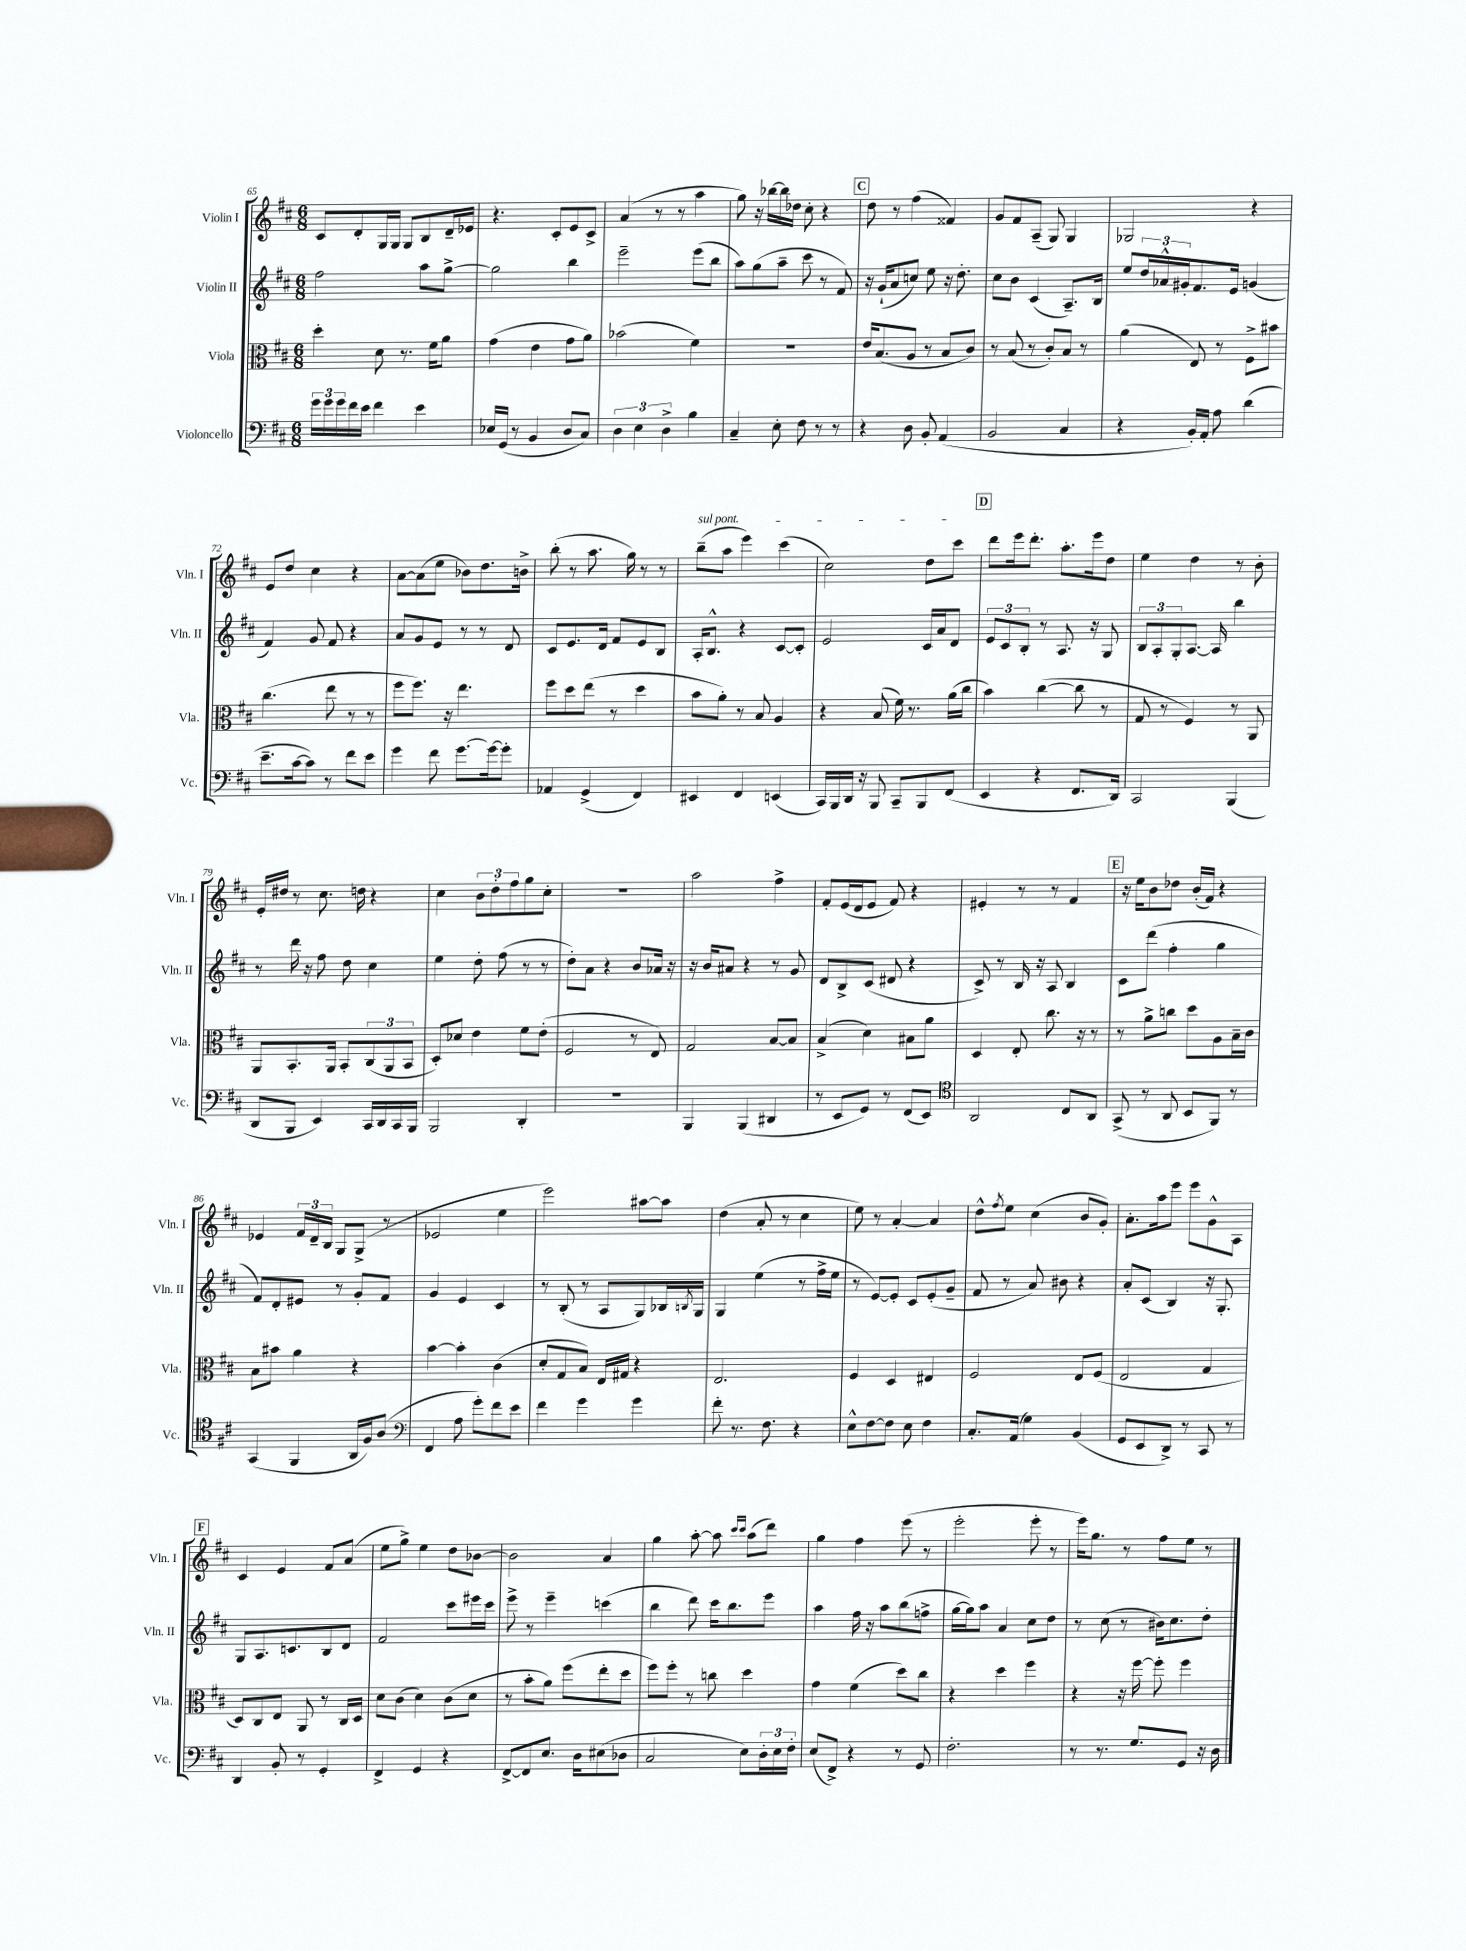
<<
\new StaffGroup <<
\new Staff = "s0" \with { instrumentName = "Violin I" shortInstrumentName = "Vln. I" } {
    \clef treble \key d \major \numericTimeSignature \time 6/8
    cis'8 d'8-. g16 g16 g8 b8 d'16-- ees'16 |
    r4. cis'8-. e'8 cis'8-> |
    a'4( r8 r8 a''4 |
    g''8) r16 bes''16~ bes''16 des''16 cis''8-. r4 |
    \mark \markup { \box "C" } d''8 r8 fis''4( fisis'4) |
    g'8 fis'8 a8--( g8) g4 |
    ges2 r4 |
    e'8 d''8 cis''4 r4 |
    a'8~ a'8( e''8 bes'8) d''8. b'16-> |
    b''8-.( r8 a''8. g''16) r8 r8 |
    \once \override TextSpanner.bound-details.left.text = \markup { \italic "sul pont." } b''8--\startTextSpan( a''8 e'''4) cis'''4( |
    cis''2) d''8 cis'''8\stopTextSpan |
    \mark \markup { \box "D" } d'''8 e'''16 d'''8.-. a''8.-. e'''16 d''8 |
    e''4 d''4 r8 b'8-. |
    e'16-. dis''16 r8 cis''8. d''16 r4 |
    cis''4 \tuplet 3/2 { b'8 d''8-. fis''8 } g''8 cis''8-. |
    R2. |
    a''2 fis''4-> |
    fis'8-. e'16( d'16 e'8 fis'8) r4 |
    eis'4-. r8 r8 fis'4 |
    \mark \markup { \box "E" } r16 e''16 b'8 des''8 b'16-.( fis'16) r4 |
    ees'4 \tuplet 3/2 { fis'16 d'16-- b16 } g8 g8->( r8 |
    ees'2 e''4 |
    e'''2) ais''8~ ais''8 |
    d''4( a'8-. r8 cis''4 |
    e''8) r8 a'4~-. a'4 |
    d''8-^ \acciaccatura { fis''8 } e''8 cis''4( b'8 g'8-.) |
    a'8.-. a''16 e'''8 e'''8 g'8-^ a8 |
    \mark \markup { \box "F" } cis'4 e'4 fis'8 a'8( |
    e''8 g''8->) e''4 d''8 bes'8~ |
    bes'2 a'4 |
    g''4 a''8~-. a''8 \grace { cis'''16 cis'''16 } a''8( d'''8) |
    g''4 fis''4 e'''8( r8 |
    e'''2-. e'''8-. r8 |
    e'''16) g''8. r8 fis''8 e''8 r8 \bar "|." |
}
\new Staff = "s1" \with { instrumentName = "Violin II" shortInstrumentName = "Vln. II" } {
    \clef treble \key d \major \numericTimeSignature \time 6/8
    fis''2 a''8 g''8~-> |
    g''2 b''4 |
    e'''2-- e'''8( b''8 |
    a''8) g''8( a''8-- cis'''8 r8 fis'8) |
    \mark \markup { \box "C" } r16 g'16-!( a'8 c''8) e''8 r16 d''8.-. |
    cis''8 b'8 cis'4( a8.--) b16 |
    e''8 \tuplet 3/2 { d''16 aes'16-^ gis'16-. } fis'8. e'16 g'4( |
    fis'4) g'8 fis'8 r4 |
    a'8 g'8 e'8 r8 r8 d'8 |
    cis'8 e'8. d'16 fis'8 e'8 b8 |
    a16-. b8.-^ r4 cis'8~ cis'8-. |
    e'2 cis'16 a'16 d'8 |
    \mark \markup { \box "D" } \tuplet 3/2 { e'8 cis'8 b8-. } r8 a8. r16 g8 |
    \tuplet 3/2 { b8 a8-. g8-. } a8.~ a16 b''4 |
    r8 d'''16 r16 fis''8 d''8 cis''4 |
    e''4 d''8-. fis''8( r8 r8 |
    d''8-.) a'8 r4 b'8 aes'16 r16 |
    r16 b'16 ais'8 r4 r8 g'8 |
    d'8 b8-> cis'8( dis'8 r4 |
    cis'8->) r8 b16 r16 a8 b4 |
    \mark \markup { \box "E" } cis'8 d'''8( fis''4-. g''4 |
    fis'8) d'8-. eis'8 r8 g'8-. fis'8 |
    g'4 e'4 cis'4 |
    r8 b8-.( r8 a8 g8) bes16 \acciaccatura { b8 } g16 |
    g4 e''4( r8 fis''16-> e''16 |
    r8 e'8~) e'8-. cis'8 e'8-.( g'8-- |
    fis'8 r8 a'8) bis'8 r4 |
    a'8-. cis'8( b4) r16 g8.-. |
    \mark \markup { \box "F" } g8 a8. c'8. b8 d'8 |
    fis'2 cis'''8 eis'''16 cis'''16 |
    e'''8-> r8 e'''4-- c'''4( |
    b''4 d'''8) cis'''16 b''8. e'''8 |
    a''4 fis''16 r16 a''8 b''8( f''8-> |
    g''16~ g''16) a''8 a'4 cis''8 d''8 |
    r8 cis''8( r8 bis'16) cis''8. d''8-. \bar "|." |
}
\new Staff = "s2" \with { instrumentName = "Viola" shortInstrumentName = "Vla." } {
    \clef alto \key d \major \numericTimeSignature \time 6/8
    d''4-. d'8 r8. fis'16 a'8 |
    g'4( e'4 g'8 a'8) |
    bes'2( fis'4) |
    R2. |
    \mark \markup { \box "C" } e'16 b8.( a8 r8 b8 cis'8) |
    r8 b8( r8 cis'8-.) b8 r8 |
    a'4( e8) r8 fis8-> bis'8 |
    cis''4.( e''8 r8 r8 |
    fis''8 fis''8.) r16 e''4. |
    fis''8 d''8 e''8( r8 d''4 |
    b'8 a'8-.) r8 b8 a4 |
    r4 b8( fis'16) r8. a'16( cis''16 |
    \mark \markup { \box "D" } b'4) cis''4~( cis''8 r8 |
    g8 r8 fis4) r8 a,8 |
    a,8 b,8.-. a,16 b,8-. \tuplet 3/2 { cis8( a,8 b,8 } |
    d8-.) des'8 e'4 fis'8 e'8-.( |
    fis2 r8 e8) |
    g2 b8~ b8 |
    b4->( d'4) bis8 a'8 |
    d4 e8-. cis''8. r16 r8 |
    \mark \markup { \box "E" } r8 a'8-> c''8 d''8 a8 b16-- cis'16 |
    b8 bis'8 a'4 r4 |
    b'4~ b'4-. cis'4( |
    d'8-. g8 b8) e16 gis16 r4 |
    e2. |
    fis4 d4 eis4 |
    fis2 e8 fis8( |
    e2 g4 |
    \mark \markup { \box "F" } d8) cis8 e8 a,8 r8 cis16 d16 |
    d'8 cis'8( d'4) cis'8( d'8 |
    r8 b'8-. a'8) fis''8( e''8-. d''8 |
    fis''8) fis''8-. r8 c''8 d''4 |
    g'4 fis'4( d''8) cis''8 |
    r4 d''4 fis''4 |
    r4 r16 fis''16~ fis''8-. fis''4 \bar "|." |
}
\new Staff = "s3" \with { instrumentName = "Violoncello" shortInstrumentName = "Vc." } {
    \clef bass \key d \major \numericTimeSignature \time 6/8
    \tuplet 3/2 { g'16 g'16 g'16 } fis'16 e'16 fis'4 e'4 |
    ees16 g,16( r8 b,4 d8 cis8) |
    \tuplet 3/2 { d4 e4 d4-> } b4 |
    cis4-- e8-. fis8 r8 r8 |
    \mark \markup { \box "C" } r4 d8 b,8-. a,4( |
    b,2 cis4 |
    r4 b,16-.) a,16-. a8 d'4( |
    e'8.-- cis'16~ cis'8) r8 fis'8 e'8 |
    g'4 fis'8 g'8.~ g'16~ g'8-. |
    aes,4 g,4->( fis,4) |
    eis,4 fis,4 e,4( |
    cis,16) b,,16 d,16 r16 b,,8 cis,8-- b,,8 fis,8( |
    \mark \markup { \box "D" } e,4 r4 fis,8. d,16) |
    cis,2 b,,4( |
    d,8 b,,8 e,4) cis,16 d,16 cis,16 b,,16 |
    b,,2 d,4-. |
    R2. |
    b,,4 b,,4( dis,4 |
    r8 e,8 g,8) r8 fis,8( e,8) |
    \clef tenor a,2 cis8 a,8 |
    \mark \markup { \box "E" } g,8->( r8 a,8 b,8 fis,8) r8 |
    g,4( fis,4 a,16 fis16) a8( |
    \clef bass fis,4 a8 g'8-.) fis'8 e'8 |
    fis'4 g'4 g'4 |
    fis'8-. r8. fis8. r4 |
    e8-^ fis8~ fis8 e8 fis4 |
    cis8.-. a,16( g4) b,4( |
    g,8 e,8 d,8->) r8 cis,8 r8 |
    \mark \markup { \box "F" } d,4 b,8-. r8 g,4-. |
    fis,4-> g,4 r4 |
    fis,8~-> fis,8 e8. d16 eis8( des8 |
    cis2 e8) \tuplet 3/2 { d16-. e16 fis16-. } |
    e8( fis,8->) r4 r8 g,8 |
    fis2.-. |
    r8 r8. g8. g,8 r16 d16 \bar "|." |
}
>>
>>
\layout { \context { \Score currentBarNumber = #65 } }
